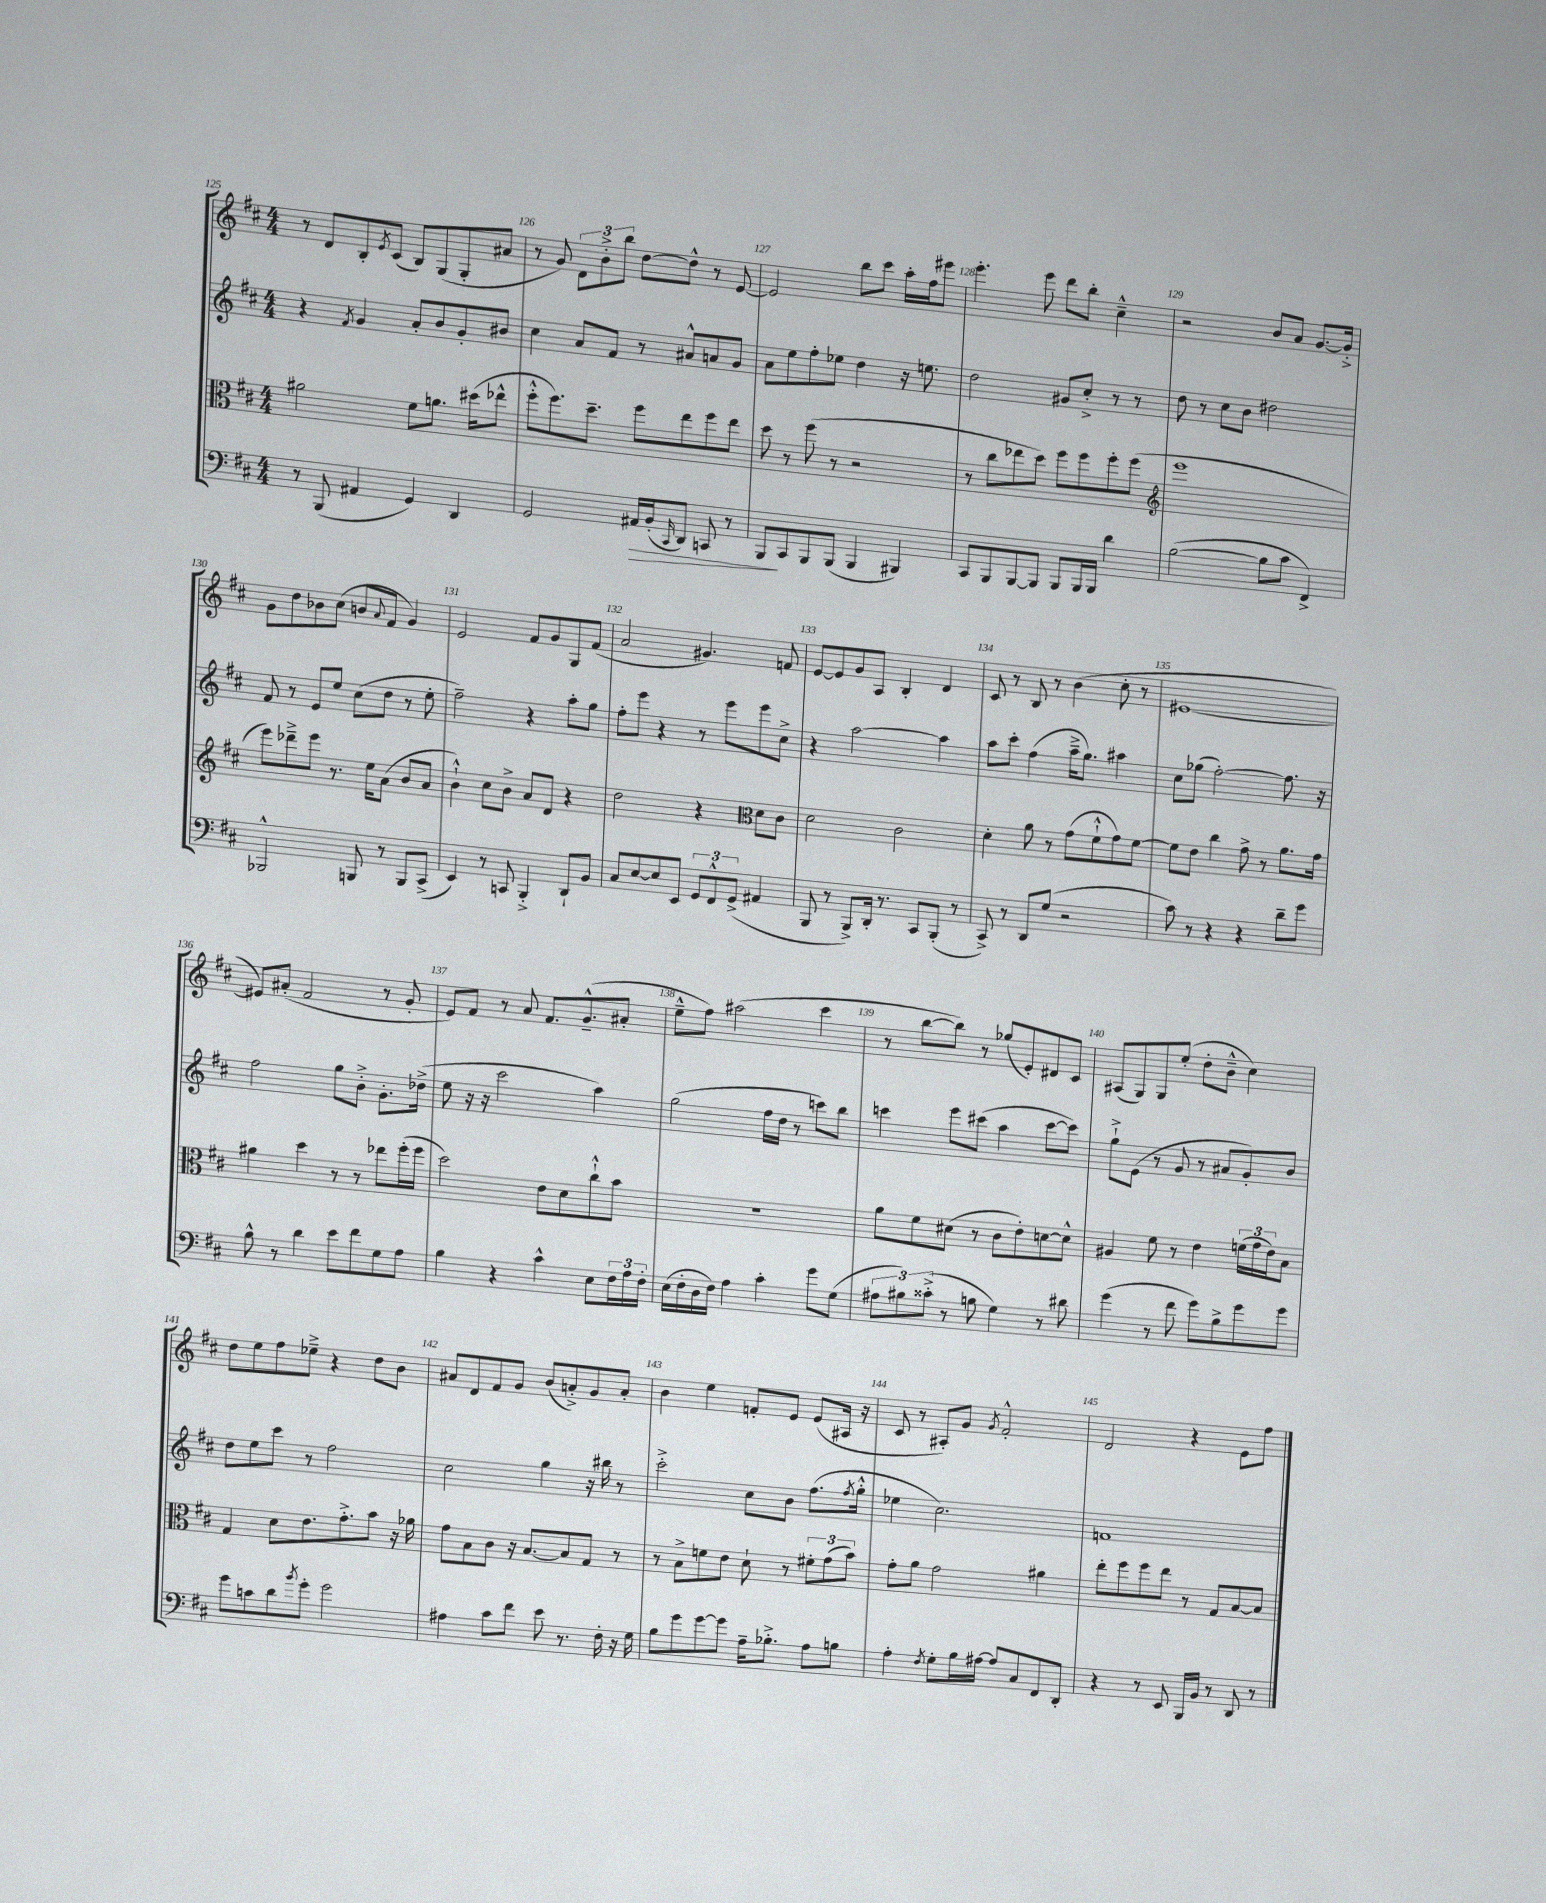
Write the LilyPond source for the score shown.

<<
\new StaffGroup <<
\new Staff = "s0" {
    \clef treble \key d \major \numericTimeSignature \time 4/4
    r8 d'8 b8-. \acciaccatura { e'8 } cis'8( b8) g8( g8-. ais'8 |
    r8 g'8) \tuplet 3/2 { d'8 b'8-.-> b''8 } d''8~ d''8-^ r8 e'8~ |
    e'2 b''8 cis'''8 a''16-. fis''16 eis'''8 |
    e'''4.-. e'''8 d'''8 b''8-. cis''4---^ |
    r2 b'8 a'8 g'8.~ g'16-.-> |
    g'8 d''8 bes'8 cis''8( b'8 \appoggiatura { a'8 } fis'8 g'4) |
    e'2 fis'8 g'8 g8 fis'8( |
    a'2 gis'4.) f'8 |
    e'8~ e'8 g'8 a8 b4-. d'4 |
    cis'8 r8 b8 r8 b'4( cis''8-. r8 |
    eis'1~ |
    eis'8) ais'8-.( fis'2 r8 g'8-. |
    e'8) fis'8 r8 a'8 fis'8. g'8.---^( ais'8-. |
    e''8---^ fis''8) ais''2( cis'''4 |
    r8 b''8~ b''8) r8 ges''8( e'8-.) dis'8 cis'8 |
    ais8( g8) g8 e''8-.( d''8-. b'8---^ cis''4) |
    d''8 e''8 fis''8 ees''8---> r4 d''8 b'8 |
    ais'8 d'8 fis'8 g'8 b'8( a'8-.->) g'8 a'8-. |
    b'4 e''4 f'8-. e'8 e'8( ais16 r16 |
    cis'8 r8 ais8-.) g'8 \acciaccatura { g'8 } fis'2-.-^ |
    d'2 r4 e'8 fis''8 \bar "|." |
}
\new Staff = "s1" {
    \clef treble \key d \major \numericTimeSignature \time 4/4
    r4 \acciaccatura { fis'8 } g'4 a'8-. b'8 g'8-. bis'8 |
    cis''4 a'8 fis'8 r8 ais'8-^ a'8 g'8 |
    a'8 e''8 fis''8-. ees''8 d''4 r16 e''8. |
    d''2 gis'8 cis''8-.-> r8 r8 |
    d''8 r8 cis''8 b'8 dis''2 |
    fis'8 r8 e'8 e''8 cis''8( d''8 r8 e''8-. |
    fis''2--) r4 a''8-. g''8 |
    fis''8-. e'''8 r4 r8 e'''8 e'''8 cis''8-> |
    r4 a''2~ a''4 |
    a''8 cis'''8-. fis''4( a''16---> g''8.) ais''4 |
    cis''8 ges''8( fis''2~-.) fis''8. r16 |
    fis''2 g''8 b'8-.-> g'8.-. des''16->( |
    e''8 r16 r16 cis'''2 a''4) |
    g''2( fis''16 d''16 r8 c'''8) b''8 |
    c'''4 e'''8 cis'''8( a''4 cis'''8~ cis'''8) |
    g''8-!-> e'8( r8 g'8 r8 ais'8 g'8-.) b'8 |
    d''8 e''8 cis'''8 r8 fis''2 |
    cis''2 g''4 r16 bis''16 r8 |
    cis'''2-.-> cis''8 b'8 fis''8.( \acciaccatura { fis''8 } g''16-.-^ |
    ees''4 cis''2.) |
    f'1 \bar "|." |
}
\new Staff = "s2" {
    \clef alto \key d \major \numericTimeSignature \time 4/4
    ais'2 fis'8 a'8. dis''16( ees''8-^ |
    fis''8-.-^ fis''8.) d''8.-- fis''8 e''8 fis''8 e''8 |
    d''8 r8 fis''8( r8 r2 |
    r8 cis''8 ees''8 d''8) fis''8 fis''8 fis''8-. fis''8( |
    \clef treble e'''1 |
    e'''8) des'''8---> e'''8 r8. e''16 a'8( b'8 a'8 |
    b'4-!-^) cis''8 b'8-> a'8 d'8 r4 |
    d''2 r4 \clef alto d'8 cis'8 |
    d'2 cis'2 |
    d'4-. a'8 r8 g'8( fis'8-!-^ g'8) fis'8~ |
    fis'8 e'8 cis''4 g'8-> r8 a'8. g'16 |
    ais'4 d''4 r8 r8 ees''8 fis''16-.( fis''16 |
    d''2) e'8 d'8 cis''8-!-^ b'8 |
    r1 |
    a'8 fis'8 dis'8( r8 cis'8 e'8-.) d'8~ d'8-^ |
    ais4 fis'8 r8 e'4 \tuplet 3/2 { f'16( g'16 e'16) } b8 |
    g4 d'8 e'8. g'8.-.-> b'8 r16 aes'16 |
    g'8 b8 cis'8 r16 b8.~ b8 g8 r8 |
    r8 b8-> f'8 e'8 d'8-! r8 \tuplet 3/2 { fis'8-. g'8( b'8) } |
    g'8-. a'8 g'2 ais'4 |
    e''8-. fis''8 fis''8 e''8 r8 g8 b8~ b8 \bar "|." |
}
\new Staff = "s3" {
    \clef bass \key d \major \numericTimeSignature \time 4/4
    r8 b,,8( ais,4 g,4) d,4 |
    g,2 ais,16\> b,16-.( \grace { cis,16 } d,8) c,8 r8 |
    b,,8\! cis,8 b,,8 b,,8( b,,4 bis,,4) |
    cis,8 b,,8 b,,8~ b,,8 b,,8 b,,16 b,,16 d'4 |
    b2~( b8 cis'8 fis,4->) |
    bes,,2-^ b,,8 r8 b,,8 cis,8->( |
    e,4) r8 c,8 b,,4-.-> d,8-! b,8 |
    cis8 e8~ e8 e,8 \tuplet 3/2 { g,8 fis,8-^ g,8->( } ais,4 |
    b,,8 r8 b,,8->) d,16-. r8. cis,8 b,,8-.( r8 |
    cis,8->) r8 d,8 g8( r2 |
    cis'8) r8 r4 r4 d'8-- g'8 |
    b8-^ r8 d'4 e'8 fis'8 g8 a8 |
    b4 r4 cis'4-^ e8 \tuplet 3/2 { fis16 a16 fis16-. } |
    e16( fis16-. d16 fis16) a4 cis'4-. g'8 g8( |
    \tuplet 3/2 { ais8 bis8) cisis'8-.->( } r8 b8 g4) r8 dis'8 |
    g'4( r8 fis'8 g'8) b8-> g'8 g'8 |
    g'8 c'8 d'8 \acciaccatura { b'8 } g'8-. g'2 |
    ais4 cis'8 fis'8 e'8 r8. fis16-. r16 g16 |
    b8 g'8 g'8~ g'8 a16-- bes8.-.-> a8 b8 |
    a4-. \acciaccatura { fis8 } g8-. b16 ais16~ ais8 cis8 fis,8 d,8-. |
    r4 r8 e,8 b,,16 b,16 r8 d,8 r8 \bar "|." |
}
>>
>>
\layout { \context { \Score currentBarNumber = #125 \override BarNumber.break-visibility = ##(#f #t #t) barNumberVisibility = #all-bar-numbers-visible } }
